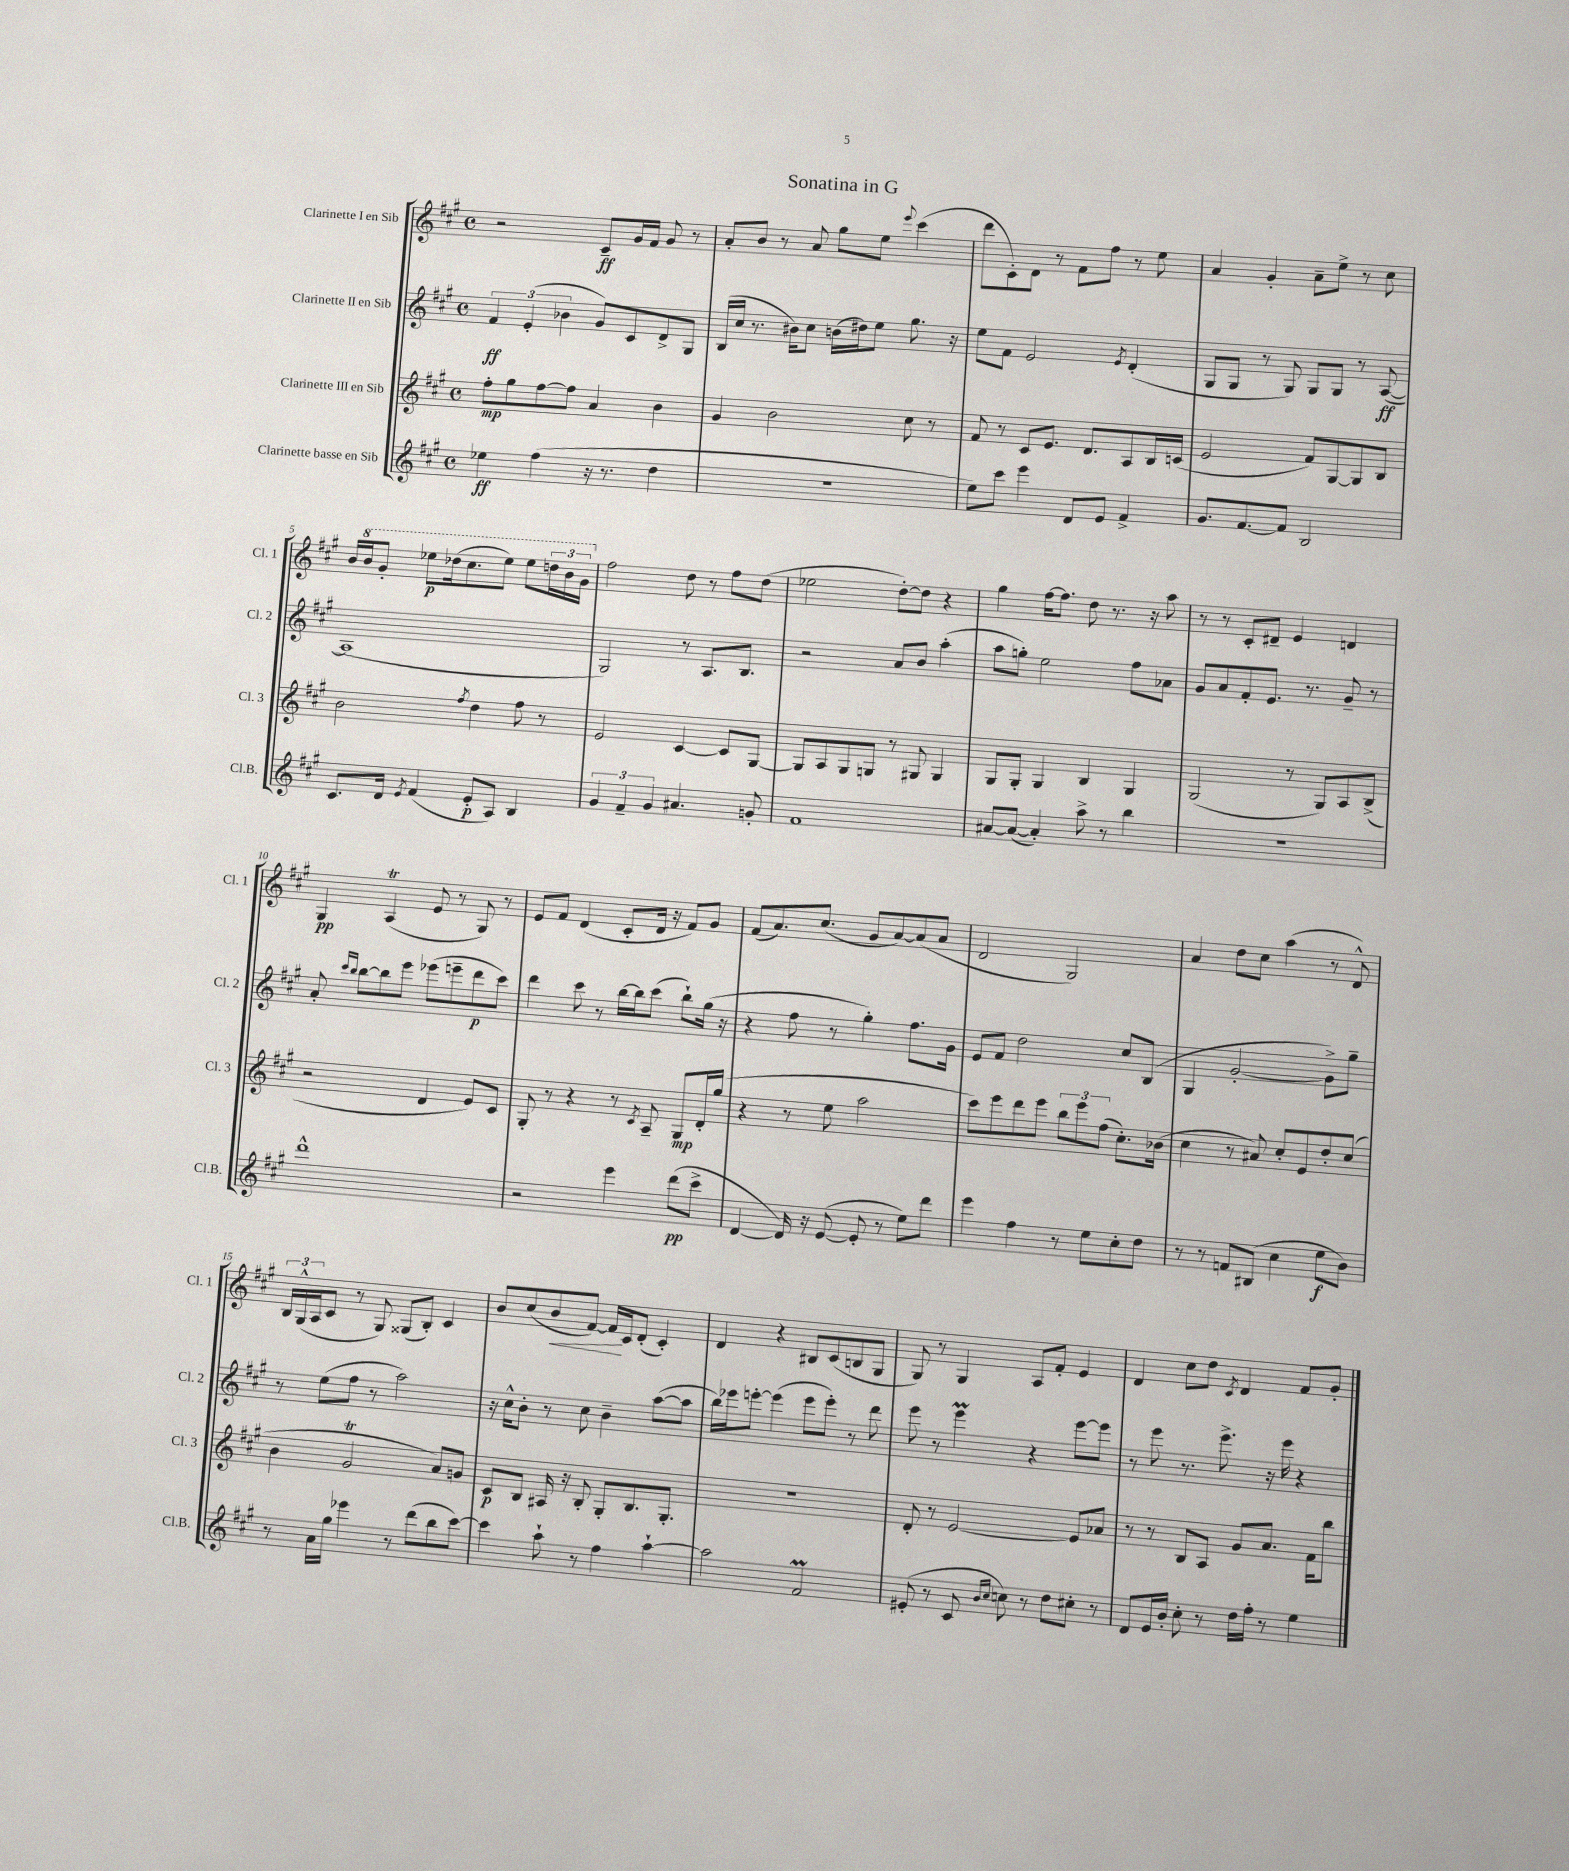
\header { title = "Sonatina in G" }
<<
\new StaffGroup <<
\new Staff = "s0" \with { instrumentName = "Clarinette I en Sib" shortInstrumentName = "Cl. 1" } {
    \clef treble \key a \major \defaultTimeSignature \time 4/4
    r2 cis'8--\ff gis'16 fis'16 gis'8 r8 |
    a'8-. b'8 r8 a'8 gis''8 e''8 \appoggiatura { e'''8 } cis'''4( |
    d'''8 cis'8-.) d'8 r8 fis'8 fis''8 r8 e''8 |
    a'4 gis'4-. a'8-- e''8-> r8 cis''8 |
    b'16 \ottava #1 b''16 gis''8-. ees'''8\p des'''16( cis'''8. ees'''8) ees'''8 \tuplet 3/2 { d'''16 b''16 gis''16 \ottava #0 } |
    fis''2 d''8 r8 fis''8 d''8( |
    ees''2 d''8~-.) d''8 r4 |
    gis''4 fis''16~ fis''8. d''8 r8. r16 a''8 |
    r8 r8 cis'8-. dis'8-- e'4 d'4 |
    gis4\pp a4\trill( e'8 r8 gis8) r8 |
    e'8 fis'8 d'4( cis'8-. d'16 r16 fis'8) gis'8 |
    fis'8( a'8.) cis''8.( gis'8 a'8~) a'8( a'8 |
    d'2 gis2) |
    a'4 d''8 cis''8 a''4( r8 d'8-^) |
    \tuplet 3/2 { b16 gis16-^( a16 } cis'8 r8 gis8) gisis8( b8-.) cis'4 |
    b'8 cis''8( b'8\< fis'8~) fis'16\! cis'16 d'8-.( cis'4-.) |
    d'4 r4 bis8 cis'8( b8 gis8 |
    gis8) r8 gis4 a8 fis'8-. e'4 |
    d'4 cis''8 d''8 \acciaccatura { cis'8 } d'4 fis'8 gis'8-. \bar "|." |
}
\new Staff = "s1" \with { instrumentName = "Clarinette II en Sib" shortInstrumentName = "Cl. 2" } {
    \clef treble \key a \major \defaultTimeSignature \time 4/4
    \tuplet 3/2 { fis'4\ff e'4-.( bes'4 } gis'8) cis'8 d'8-> gis8 |
    b16( cis''16 r8. bis'16) cis''8 b'16( dis''16) e''8 gis''8. r16 |
    e''8 fis'8 e'2 \acciaccatura { e'8 } d'4-.( |
    gis8 gis8 r8 gis8) gis8 gis8 r8 a8~\ff( |
    a1 |
    gis2) r8 a8. b8. |
    r2 a'8 b'8 a''4-.( |
    a''8 g''8-.) e''2 fis''8 aes'8 |
    gis'8 a'8 fis'8-. e'8. r8. gis'8-- r8 |
    a'8-. \grace { cis'''16 b''16 } b''8~ b''8 e'''8 ees'''8( e'''8-- d'''8\p cis'''8) |
    d'''4 cis'''8 r8 b''16~ b''16 cis'''8( b''8-!) gis''16( r16 |
    r4 fis''8 r8 gis''4-.) fis''8. gis'16 |
    e'8 fis'8 d''2 cis''8 b8( |
    gis4 gis'2~-. gis'8->) gis''8-- |
    r8 e''8( fis''8 r8 a''2) |
    r16 cis''16-^ b'8-. r8 cis''8 b'4-- a''8~( a''8 |
    b''16) ees'''16 e'''8~-. e'''4( e'''8 e'''8-.) r8 d'''8 |
    e'''8 r8 e'''4\prall r4 e'''8~ e'''8 |
    r8 e'''8 r8. e'''8.-> r16 e'''16 r4 \bar "|." |
}
\new Staff = "s2" \with { instrumentName = "Clarinette III en Sib" shortInstrumentName = "Cl. 3" } {
    \clef treble \key a \major \defaultTimeSignature \time 4/4
    fis''8-.\mp gis''8 fis''8~ fis''8 a'4 b'4 |
    gis'4 b'2 cis''8 r8 |
    fis'8 r8 cis'8 e'8. d'8. a8 b16 c'16( |
    e'2 fis'8) gis8~ gis8 b8 |
    b'2 \acciaccatura { fis''8 } d''4 fis''8 r8 |
    e'2 cis'4~ cis'8 gis8~ |
    gis8 a8 gis8 g8 r8 gis8 gis4 |
    gis8 gis8-. gis4 b4 gis4 |
    gis2( r8 gis8) a8 b8->( |
    r2 d'4 e'8) cis'8 |
    gis8-. r8 r4 r8 \acciaccatura { cis'8 } a8-- gis8\mp d'16-. gis''16( |
    r4 r8 e''8 a''2 |
    cis'''8) e'''8 d'''8 e'''8 \tuplet 3/2 { b''8 e'''8 fis''8( } cis''8.-.) bes'16( |
    cis''4 r8 ais'8) cis''8-. e'8 d''8-. cis''8( |
    b'4 gis'2\trill a'8) g'8 |
    cis'8\p b8 ais16 r16 b8-. gis8-. b8. gis8.-. |
    r1 |
    d'8-. r8 e'2~ e'8 aes'8 |
    r8 r8 b8 a8 gis'8 a'8. fis'16 b''8 \bar "|." |
}
\new Staff = "s3" \with { instrumentName = "Clarinette basse en Sib" shortInstrumentName = "Cl.B." } {
    \clef treble \key a \major \defaultTimeSignature \time 4/4
    ees''4\ff fis''4( r16 r8. d''4 |
    R1 |
    e''8) cis'''8 e'''4 d'8 e'8 fis'4-> |
    gis'8. fis'8.~ fis'8 b2 |
    cis'8. d'16 \acciaccatura { e'8 } fis'4( e'8-.\p a8) b4 |
    \tuplet 3/2 { gis'4 fis'4-- gis'4 } ais'4. g'8-. |
    fis'1 |
    ais'8~ ais'8~( ais'4-.) a''8-> r8 b''4 |
    R1 |
    d'''1-^ |
    r2 e'''4 d'''8\pp( cis'''8-> |
    d'4~ d'16) r16 e'8~( e'8-. r8 e''8) d'''8 |
    e'''4 fis''4 r8 e''8 cis''8-. d''8 |
    r8 r8 f'8 bis8( cis''4 e''8\f b'8) |
    r8 a'16 gis''16 ees'''4 r8 d'''8( b''8 cis'''8~) |
    cis'''4 a''8-! r8 fis''4 a''4~-! |
    a''2 fis'2\prall |
    eis'8-.( r8 cis'8 \grace { b'16 cis''16 } c''8) r8 d''8 cis''8-. r8 |
    d'8 e'16 b'16-. cis''8-. r8 d''16 fis''16-. r8 e''4 \bar "|." |
}
>>
>>
